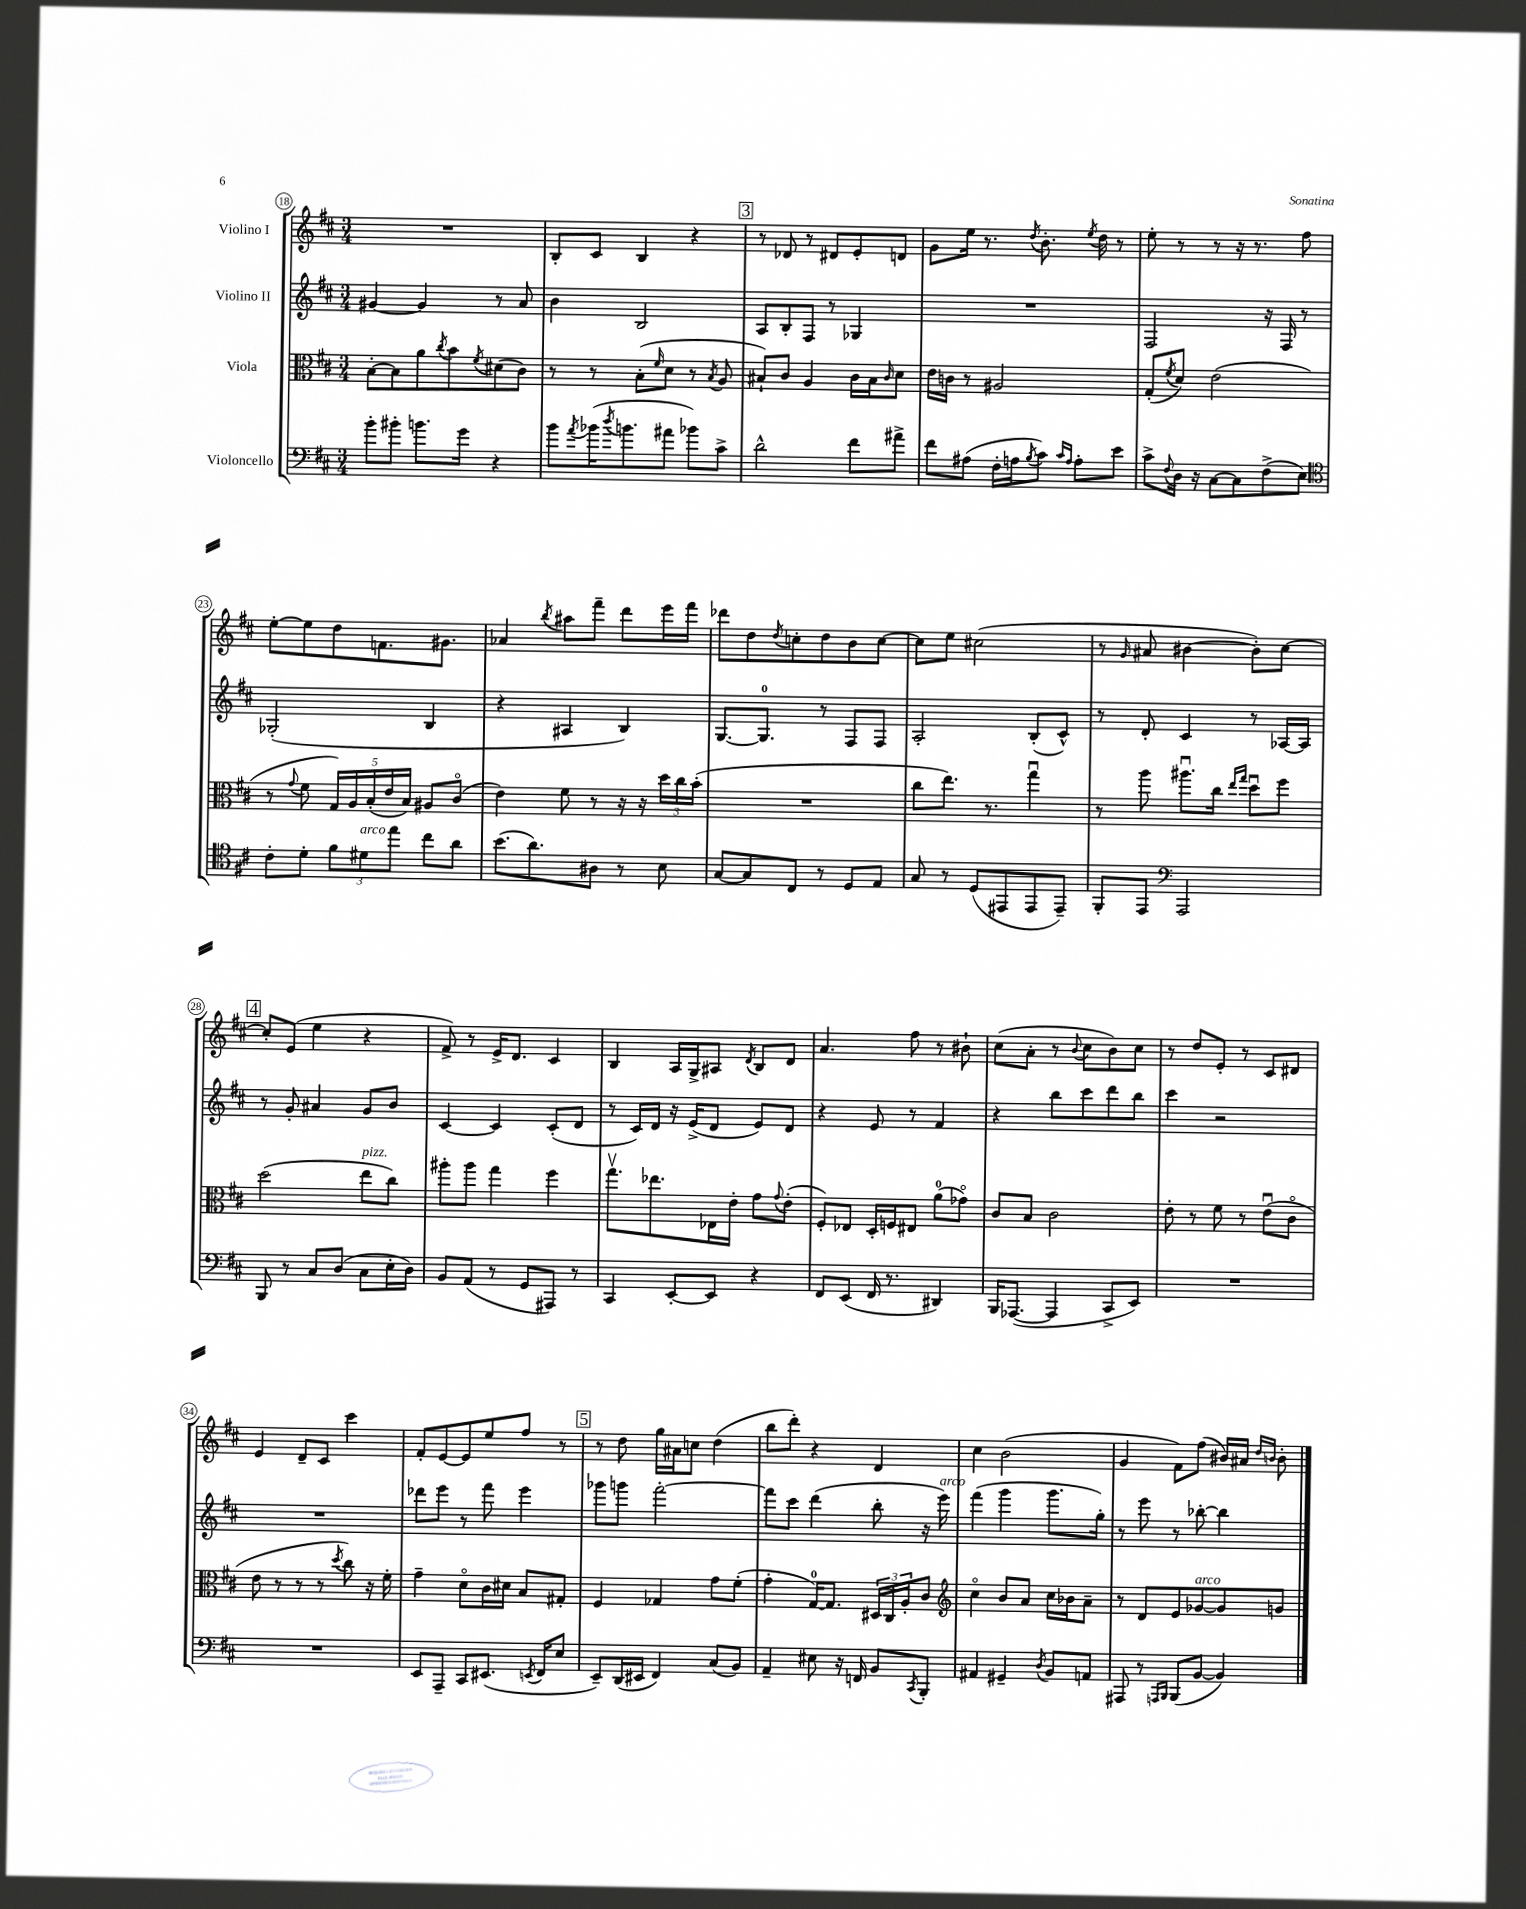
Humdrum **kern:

**kern	**kern	**kern	**kern
*staff4	*staff3	*staff2	*staff1
*clefF4	*clefC3	*clefG2	*clefG2
*k[f#c#]	*k[f#c#]	*k[f#c#]	*k[f#c#]
*M3/4	*M3/4	*M3/4	*M3/4
8b'\L	[8B'\L	[4g#/	2.r
8b#'\J	8B\]	.	.
8.b\L	8a\	4g#/]	.
.	8qcc#/	.	.
.	8b\	.	.
16g\Jk	.	.	.
.	8qf#/	.	.
4r	(8d#\	8r	.
.	8c#\J)	8a/	.
=	=	=	=
8b\L	8r	4b\	8B'/L
8qa/	.	.	.
(16b-\K	8r	.	8c#/J
8qdd/	.	.	.
8.b\	.	.	.
.	(8B'\L	2B/	4B/
.	16qqf#/	.	.
8a#\J	8d\J	.	.
8b-\L)	8r	.	4r
.	8qB/	.	.
8c#^\J	8A/	.	.
=	=	=	=
2d^^\	8B#`/L)	8A/L	8r
.	8c#/J	8B'/	8d-/
.	4A/	8F#/J	8r
.	.	8r	8d#/L
8f#\L	16c#\LL	4G-/	8e'/
.	16B#\J	.	.
.	16qqc#/	.	.
8a#^\J	8d\J	.	8d/J
=	=	=	=
8f#\L	16e\LL	2.r	8g\L
.	16c\JJ	.	.
(8A#\J	8r	.	16ee\Jk
.	.	.	8.r
16F#'\LL	2A#/	.	.
16A\J	.	.	.
8qB/	.	.	8qdd/
8c#\J)	.	.	8.b'\
16qqc#/LL	.	.	.
16qqA/JJ	.	.	.
8A'\L	.	.	.
.	.	.	8qee/
.	.	.	16dd\
8e\J	.	.	8r
=	=	=	=
8c#^\L	(8G'/L	2F#/	8ee'\
8qqF#/	8qf#/	.	.
16D\Jk	8d/J)	.	8r
16r	.	.	.
[8C#\L	(2e\	.	8r
8C#\]	.	.	16r
.	.	.	8.r
(8F#^\	.	16r	.
.	.	16F#/	.
8E\J)	.	8r	8ff#\
=	=	=	=
*clefC4	*	*	*
8c#'\L	8r	(2G-'/	[8ee'\L
.	8qqg/	.	.
8d'\J	8f#\	.	8ee\]
12f#\L	20G/LL)	.	8dd\
.	20A/	.	.
12d#\	.	.	.
.	(20B'/	.	.
.	.	.	8.f\
.	20e/	.	.
12ee\J	.	.	.
.	20B/JJ)	.	.
8cc#\L	8A#/L	4B/	.
.	.	.	8.g#\J
8a\J	(8c#o/J	.	.
=	=	=	=
(8.b\L	4e\)	4r	4a-/
8.a\)	.	.	.
.	.	.	8qbb/
.	8f#\	4A#/	8aa#\L
8A#\J	8r	.	8fff#~\J
8r	16r	4B/)	8ddd\L
.	16r	.	.
8B\	24dd\LL	.	16eee\L
.	24cc#\	.	.
.	.	.	16fff#\JJ
.	(24b'\JJ	.	.
=	=	=	=
[8G/L	2.r	[8.G/L	8ddd-\L
8G/]	.	.	8dd\
.	.	8.G/]J	.
.	.	.	8qdd/
8C#/J	.	.	8cc'\
8r	.	8r	8dd\
8D/L	.	8F#/L	8b\
8E/J	.	8F#/J	[8cc\J
=	=	=	=
8G/	8cc#\L	2A'/	8cc\]L
8r	8.ee\J)	.	8ee\J
(8D/L	.	.	(2cc#\
.	8.r	.	.
8EE#/	.	.	.
8EE#/	4ggu\	(8B'/L	.
8EE#~/J)	.	8c#^^/J)	.
=	=	=	=
8FF#'/L	8r	8r	8r
.	.	.	16qqg/
8EE/J	8aa\	8d'/	8a#/
*clefF4	*	*	*
2AAA/	8.aa#u\L	4c#/	[4b#\
.	16cc#\Jk	.	.
.	16qqee/LL	.	.
.	16qqgg/JJ	.	.
.	8ddu\L	8r	8b#'\]L)
.	8ff#\J	[16A-/LL	[8cc#\J
.	.	16A-/]JJ	.
=	=	=	=
8BBB/	(2dd\	8r	8cc#'/]L
8r	.	8g'/	(8e/J
8C#/L	.	4a#/	4ee\
(8D/J	.	.	.
8C#\L	8ee\L	8g/L	4r
16E'\L	8cc#\J)	8b/J	.
16D\JJ)	.	.	.
=	=	=	=
8BB/L	8aa#'\L	[4c#/	8f#^/)
(8AA/J	8aa#\J	.	8r
8r	4gg\	4c#/]	16e^/LK
.	.	.	8.d/J
8GG/L	.	.	.
8AAA#/J)	4ff#\	(8c#'/L	4c#/
8r	.	8d/J	.
=	=	=	=
4CC#/	8.ggv\L	8r	4B/
.	.	16c#/LL)	.
.	8.ee-\	16d/JJ	.
[8EE'/L	.	16r	16A/LL
.	.	(16e^/LK	16G^/J
8EE/]J	16E-\L	8d/J	8A#/J
.	16e'\JJ	.	.
.	.	.	8qd/
4r	8g\L	8e/L)	8B/L
.	8qqg/	.	.
.	(8e'\J	8d/J	8d/J
=	=	=	=
8FF#/L	8F#'/L)	4r	4.a/
(8EE/J	8E-/J	.	.
16FF#/	16D'/LL	8e/	.
8.r	16F/J	.	.
.	8E#/J	8r	8ff#\
4DD#/)	(8a\L	4f#/	8r
.	8g-o\J)	.	8b#`\
=	=	=	=
16BBB/LK	8c#/L	4r	(8cc#\L
([8.AAA-/J	.	.	.
.	8B/J	.	8a'\J
4AAA-/]	2c#\	8bb\L	8r
.	.	.	8qqb/
.	.	8ccc#\	8cc#\L
8CC#^/L	.	8ddd\	8b\)
8EE/J)	.	8bb\J	8cc#\J
=	=	=	=
2.r	8e'\	4ccc#\	8r
.	8r	.	8dd/L
.	8f#\	2r	8e'/J
.	8r	.	8r
.	(8eu\L	.	8c#/L
.	8c#o\J	.	8d#/J
=	=	=	=
2.r	8e\	2.r	4e/
.	8r	.	.
.	8r	.	8d~/L
.	8r	.	8c#/J
.	8qdd/	.	.
.	8cc#\)	.	4ccc#\
.	16r	.	.
.	16f#'\	.	.
=	=	=	=
8EE/L	4g~\	8ddd-\L	8f#'/L
8AAA~/J	.	8eee\J	[8e/
8CC#/L	8do\L	8r	8e/]
(8.EE#/J	16c#\L	8fff#\	8ee/
.	16d#\JJ	.	.
.	8B/L	4eee\	8ff#/J
8qEE/	.	.	.
16FF#/LK	.	.	.
8E/J	8G#'/J	.	8r
=	=	=	=
8EE~/L)	4F#/	8ggg-\L	8r
(16DD/L	.	8ggg\J	8dd\
16EE#/JJ	.	.	.
4FF#/)	4G-/	[2fff#'\	16gg\LL
.	.	.	16a#\J
.	.	.	8cc\J
(8C#/L	8g\L	.	(4dd\
8BB/J)	(8f#'\J	.	.
=	=	=	=
4AA~/	4g'\	8fff#\]L	8bb\L
.	.	8ccc#\J	8ddd'\J)
8E#\	[16G/LK)	(4ddd\	4r
.	8.G/]J	.	.
16r	.	.	.
16FF/	.	.	.
8BB/L	24D#/LL	8bb'\	4d/
.	24C#/	.	.
.	24A'/J	.	.
8qCC#/	.	.	.
8BBB'/J	8c#/J	16r	.
.	.	16eee\)	.
=	=	=	=
*	*clefG2	*	*
4AA#/	4cc#o\	(4fff#\	4cc#\
4GG#~/	8b/L	4ggg\	(2b\
.	8a/J	.	.
8qD/	.	.	.
8BB/L	16cc#\LL	8.ggg\L	.
.	16b-\J	.	.
8AA/J	8a~\J	.	.
.	.	16gg'\Jk)	.
=	=	=	=
8AAA#/	8r	8r	4g/
8r	8d/L	8eee\	.
16qqAAA/LL	.	.	.
16qqBBB/JJ	.	.	.
(8BBB/L	8e/	8r	8f#\L)
[8BB/J	[8g-/	[8bb-'\	(8ff#\J
4BB/])	8g-/]	4bb-\]	16b#/LL)
.	.	.	16a#/JJ
.	.	.	16qqdd/LL
.	.	.	16qqb/JJ
.	8g/J	.	8b'\
==	==	==	==
*-	*-	*-	*-
